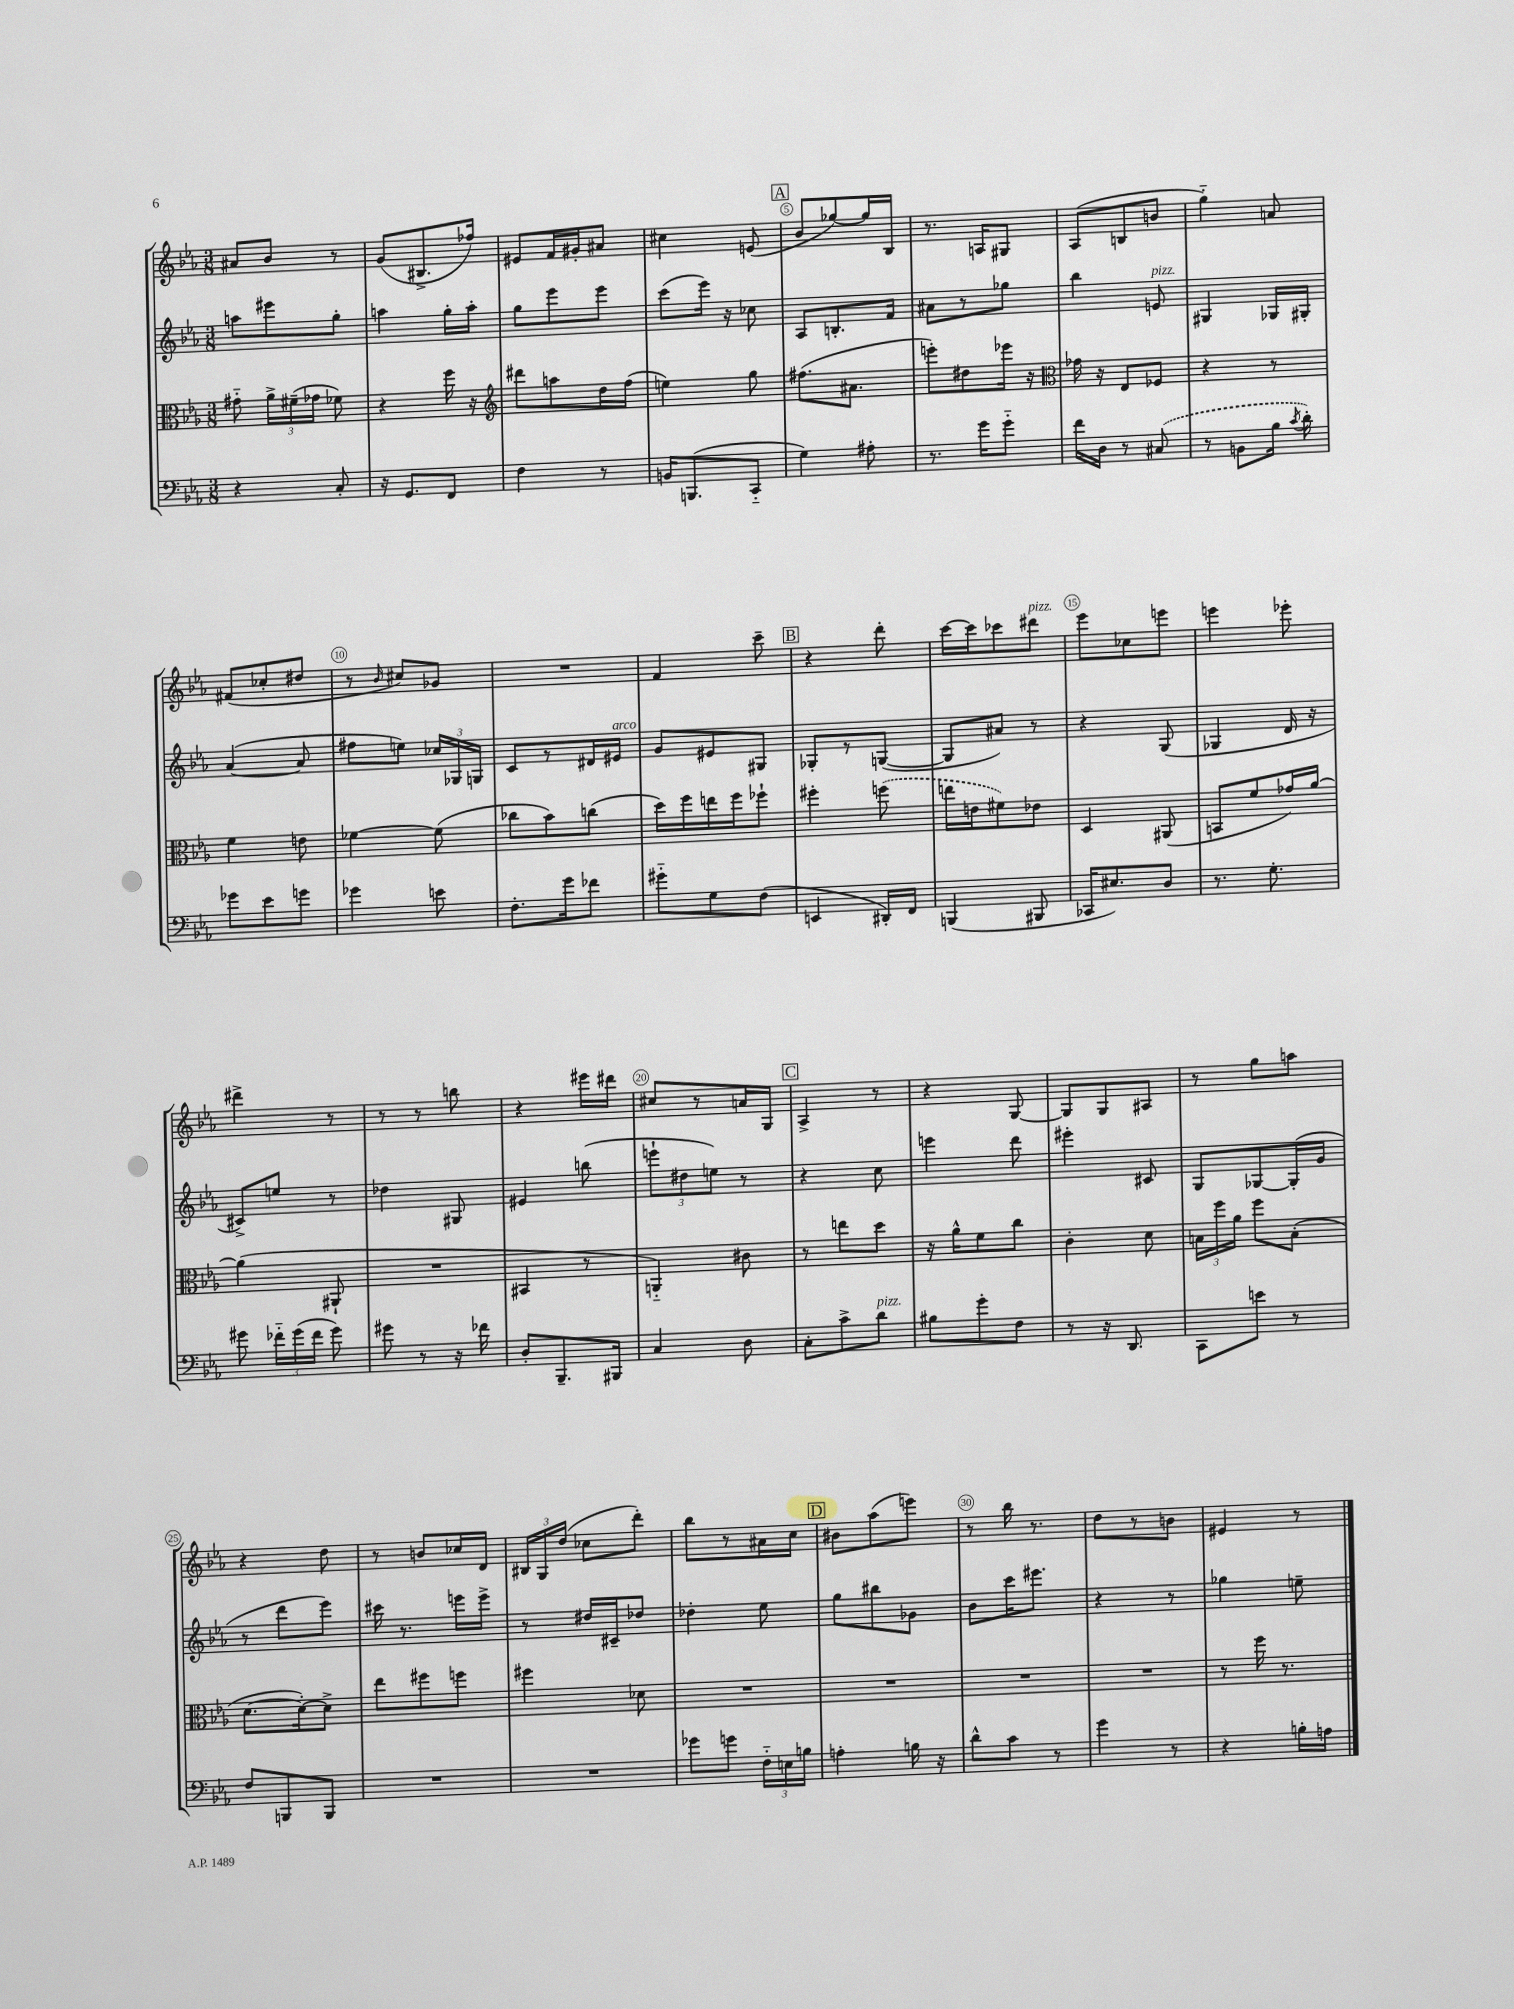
<<
\new StaffGroup <<
\new Staff = "s0" {
    \clef treble \key ees \major \numericTimeSignature \time 3/8
    \autoBeamOff ais'8[ bes'8] r8 |
    g'8[( bis8.-> fes''16]) |
    eis'8[ f'16 gis'16-. ais'8] |
    cis''4 e'8( |
    \mark \markup { \box "A" } bes'8[ ges''8~) ges''16 bes16] |
    r8. a16[ gis8] |
    aes8[( b8 b'8] |
    g''4-_) a'8 |
    fis'8[( ces''8-. dis''8] |
    r8 \grace { bes'16 } cis''8[) ges'8] |
    R4. |
    f'4 c'''8-- |
    \mark \markup { \box "B" } r4 d'''8-. |
    c'''16[~ c'''16 ces'''8 dis'''8]^\markup { \italic "pizz." } |
    ees'''8[ ces''8 e'''8] |
    e'''4 ees'''8-. |
    dis'''4-> r8 |
    r8 r8 b''8 |
    r4 eis'''16[ dis'''16] |
    cis''8[ r8 a'16 g16] |
    \mark \markup { \box "C" } aes4-> r8 |
    r4 g8~ |
    g8[ g8 ais8] |
    r8 g''8[ a''8] |
    r4 d''8 |
    r8 b'8[ ces''16 d'16] |
    \tuplet 3/2 { bis16[ g16 d''16]( } ces''8[ d'''8]-.) |
    bes''8[ r8 ais'16 c''16] |
    \mark \markup { \box "D" } bis'8[ aes''8( e'''8]) |
    r8 bes''16 r8. |
    d''8[ r8 b'8] |
    eis'4 r8 \bar "|." |
}
\new Staff = "s1" {
    \clef treble \key ees \major \numericTimeSignature \time 3/8
    \autoBeamOff a''8[ eis'''8 g''8]-. |
    a''4 g''16[-. a''16]-. |
    g''8[ ees'''8 ees'''8] |
    c'''8[( ees'''16]) r16 ces''8 |
    \mark \markup { \box "A" } aes8[ b8.-. f'16] |
    ais'8[ r8 ges''8] |
    bes''4 e'8^\markup { \italic "pizz." } |
    gis4 ges16[ gis16]-. |
    aes'4~( aes'8 |
    fis''8[ e''8]) \tuplet 3/2 { ces''16[ ges16 g16] } |
    c'8[ r8 dis'16 eis'16]^\markup { \italic "arco" } |
    g'8[ eis'8 gis8] |
    \mark \markup { \box "B" } ges8[-. r8 g8]~( |
    g8[ ais'8]) r8 |
    r4 g8( |
    ges4 d'16 r16 |
    cis'8[->) e''8] r8 |
    des''4 gis8 |
    eis'4 b''8( |
    \tuplet 3/2 { e'''8[-! dis''8 e''8]) } r8 |
    \mark \markup { \box "C" } r4 c''8 |
    e'''4 d'''8 |
    eis'''4-. cis'8 |
    g8[ ges8~ ges16-.( g'16] |
    r8 d'''8[ ees'''8]) |
    cis'''16 r8. e'''16[ e'''16]-> |
    r8 dis''16[ cis'16-- des''8] |
    des''4-. ees''8 |
    \mark \markup { \box "D" } g''8[ bis''8 ges'8] |
    bes'8[ c'''16 eis'''8.] |
    r4 r8 |
    ges''4 e''8-- \bar "|." |
}
\new Staff = "s2" {
    \clef alto \key ees \major \numericTimeSignature \time 3/8
    \autoBeamOff gis'8-_ \tuplet 3/2 { aes'16[-> fis'16--( ges'16] } fes'8) |
    r4 f''16 r16 |
    \clef treble dis'''8[ a''8 d''16 f''16]( |
    e''4) g''8 |
    \mark \markup { \box "A" } fis''8.[( ais'8.] |
    e'''8[-.) dis''8 ees'''16] r16 |
    \clef alto ges'16 r16 ees8[ fes8] |
    r4 r8 |
    f'4 e'8 |
    fes'4~ fes'8( |
    ces''8[ bes'8) c''8]( |
    d''16[) f''16 e''16 f''16 fes''8]-! |
    \mark \markup { \box "B" } fis''4-. \once \slurDashed f''8( |
    e''16[ e'16 fis'8) ees'8] |
    d4 ais,8( |
    b,8[ f'8 ges'16) aes'16]~ |
    aes'4( ais,8-! |
    R4. |
    bis,4 r8 |
    a,4-_) cis'8 |
    \mark \markup { \box "C" } r8 e''8[ d''8] |
    r16 aes'16[-^ f'8 c''8] |
    c'4-. d'8 |
    \tuplet 3/2 { b16[ f''16 aes'16] } f''8[ b8]-.( |
    d'8.[~ d'16~-.) d'8]-> |
    ees''8[ fis''8 f''8] |
    fis''4 des'8 |
    R4. |
    \mark \markup { \box "D" } R4. |
    R4. |
    R4. |
    r8 f''16 r8. \bar "|." |
}
\new Staff = "s3" {
    \clef bass \key ees \major \numericTimeSignature \time 3/8
    \autoBeamOff r4 c8-. |
    r16 g,8.[ f,8] |
    f4 r8 |
    b,16[ b,,8.( c,8]-_ |
    \mark \markup { \box "A" } g4) ais8-. |
    r8. g'16[ g'8]-_ |
    f'16[ d16] r8 \once \slurDashed cis8( |
    r8 b,8[ bes16] \acciaccatura { c'8 } d'16-.) |
    ges'8[ ees'8 g'8] |
    ges'4 e'8 |
    f8.[-. g'16 fes'8] |
    gis'8[-_ g8 f8]( |
    \mark \markup { \box "B" } e,4 dis,16[-.) f,16] |
    b,,4( bis,,8 |
    ces,16[ eis8.) d8] |
    r8. g8.-. |
    gis'8 \tuplet 3/2 { fes'16[-_ gis'16( fes'16] } gis'8) |
    gis'8 r8 r16 fes'16 |
    d8[-. bes,,8.-- bis,,16] |
    c4 d8 |
    \mark \markup { \box "C" } c8[-. c'8-> d'8]^\markup { \italic "pizz." } |
    bis8[ g'8-. f8] |
    r8 r16 d,8. |
    c,8[ e'8] r8 |
    f8[ b,,8 b,,8] |
    R4. |
    R4. |
    ges'8[ g'8] \tuplet 3/2 { f16[-_ e16 b16] } |
    \mark \markup { \box "D" } a4-. b16 r16 |
    d'8[-^ c'8] r8 |
    g'4 r8 |
    r4 b16[-. a16] \bar "|." |
}
>>
>>
\layout { \context { \Score \override BarNumber.break-visibility = ##(#f #t #t) barNumberVisibility = #(every-nth-bar-number-visible 5) \override BarNumber.stencil = #(make-stencil-circler 0.1 0.3 ly:text-interface::print) } }
